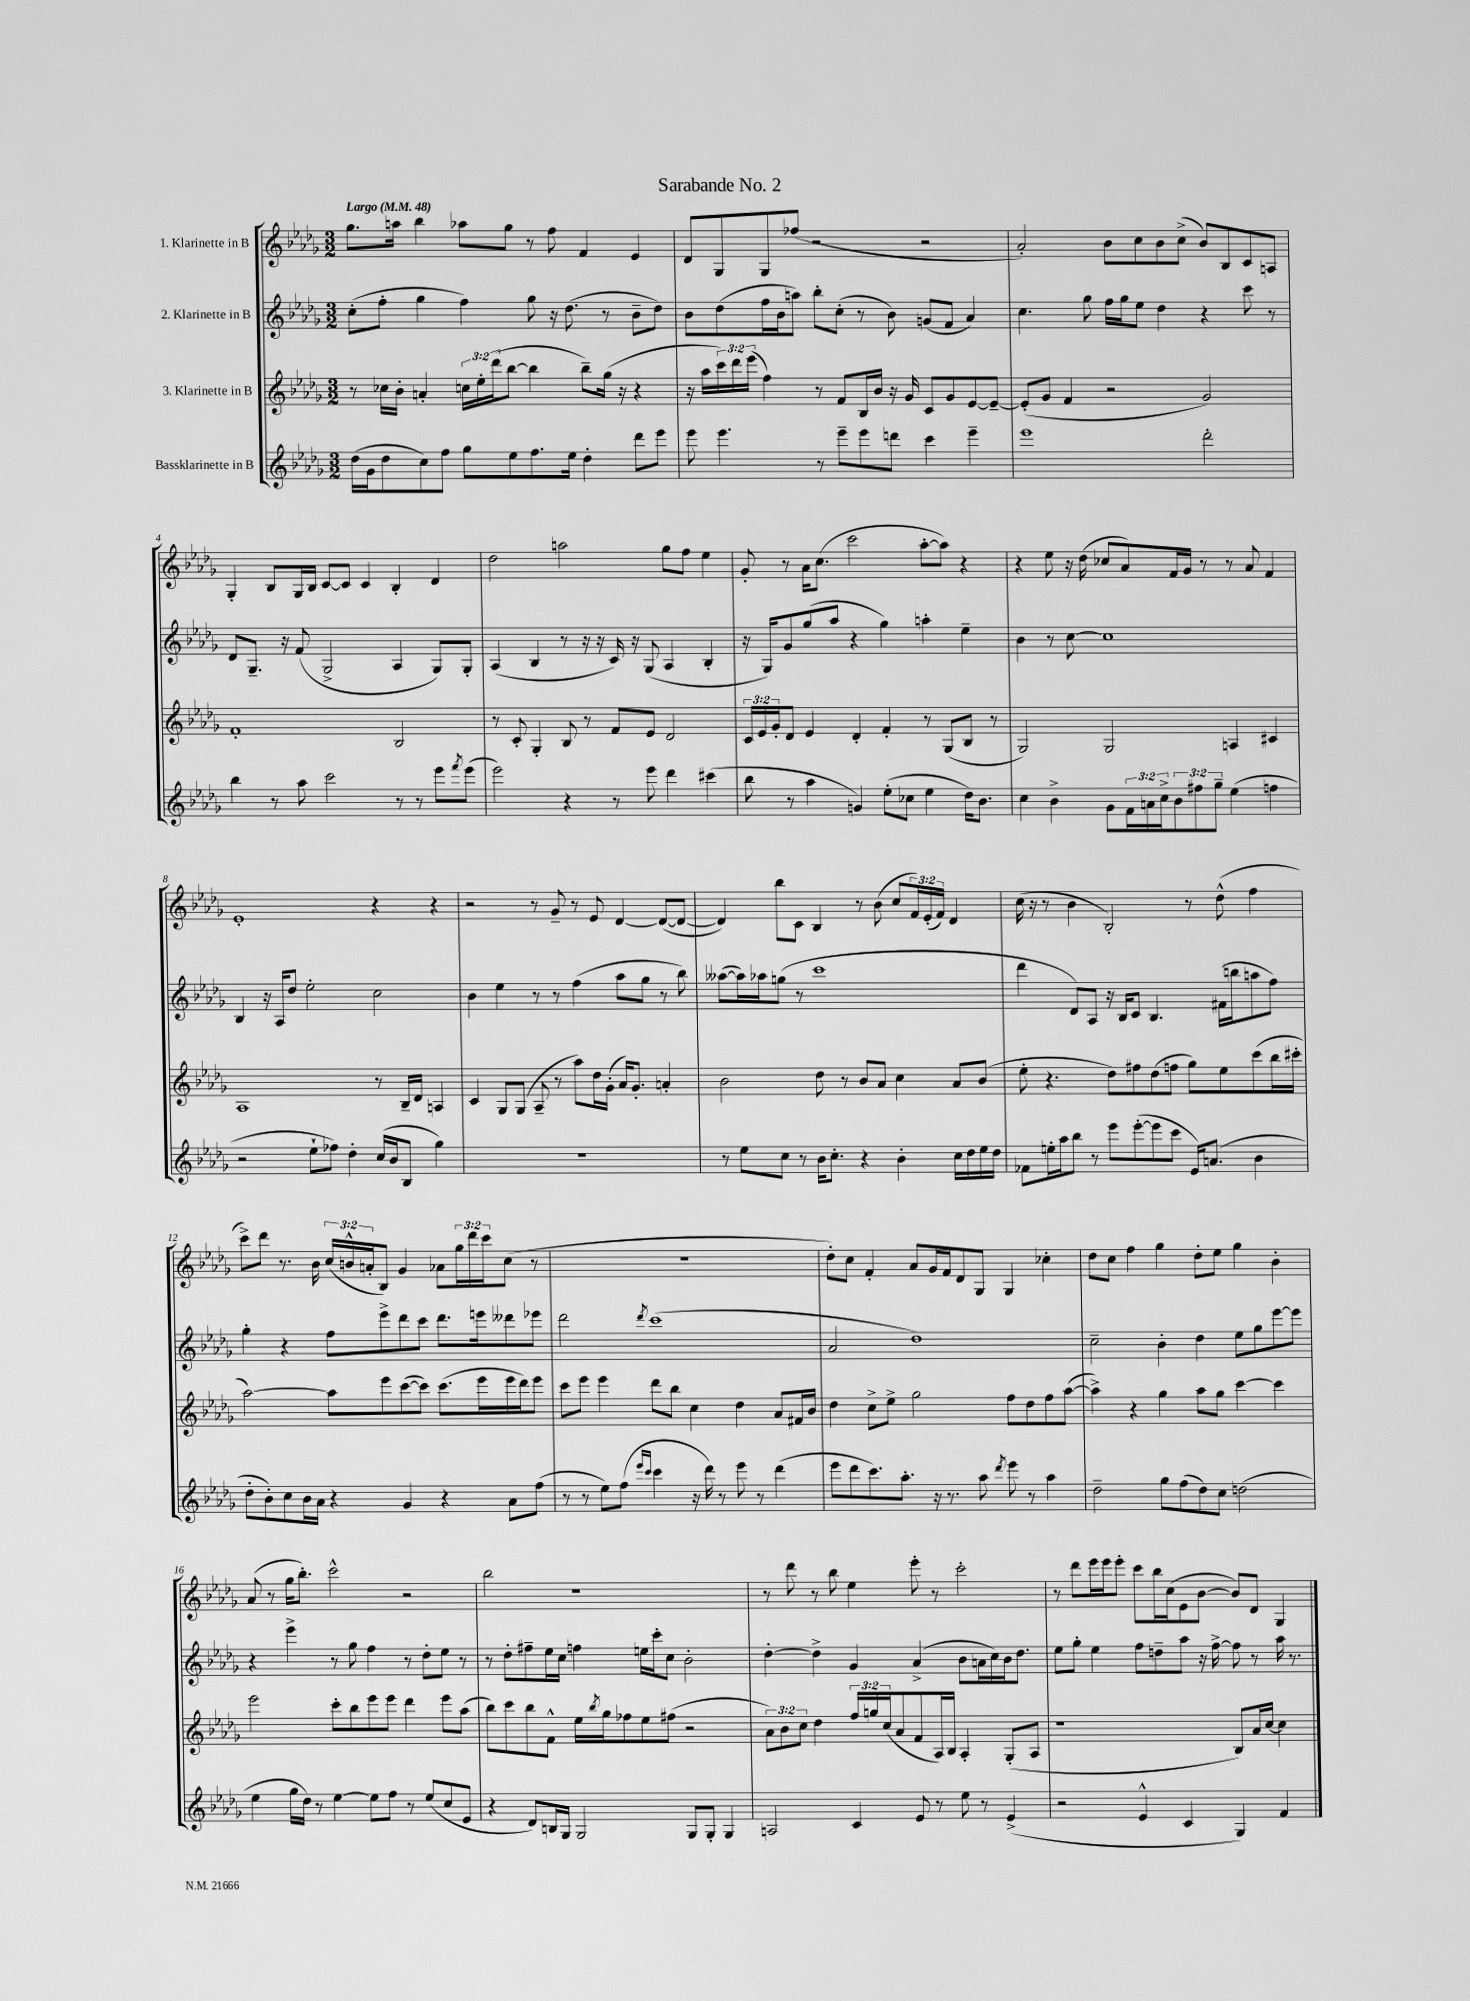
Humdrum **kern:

**kern	**kern	**kern	**kern
*staff4	*staff3	*staff2	*staff1
*clefG2	*clefG2	*clefG2	*clefG2
*k[b-e-a-d-g-]	*k[b-e-a-d-g-]	*k[b-e-a-d-g-]	*k[b-e-a-d-g-]
*M3/2	*M3/2	*M3/2	*M3/2
*MM48	*MM48	*MM48	*MM48
(16dd-	8r	(8cc'	8.gg-
16g-	.	.	.
8dd-	16cc-	8ff'	.
.	16b-'	.	16aa
8cc)	4a'	4gg-	4bb-
8ff	.	.	.
8gg-	24cc	4ff)	8aa-
.	24ee-'	.	.
.	(24ddd-	.	.
8ee-	[8bb-	.	8gg-
8.ff	4bb-]	8gg-	8r
.	.	16r	8ff
16ee-	.	(8.dd-	.
4dd-'	8bb-~)	.	4f
.	(16gg-	8r	.
.	16r	.	.
8ddd-	4r	8b-~	4e-
8eee-	.	8dd-)	.
=	=	=	=
8eee-	16r	8b-	8d-
.	16aa-	.	.
4.eee-	24ccc)	(8dd-	8G-
.	24ddd-	.	.
.	(24eee-	.	.
.	4ff)	16ff	8G-
.	.	16b-	.
.	.	8aa)	(8ff-
8r	8r	8bb-'	2r
8eee-~	8f	(8cc'	.
8eee-	16B-	8r	.
.	16b-	.	.
8ddd	16r	8b-)	.
.	16g-	.	.
4ccc	8c	(8g	2r
.	8g-	8f	.
4eee-~	[8e-	4a-)	.
.	8e-~_	.	.
=	=	=	=
1eee-	(8e-']	4.cc	2a-')
.	8g-	.	.
.	4f	.	.
.	.	8gg-	.
.	2r	16ff	8b-
.	.	16gg-	.
.	.	8ee-	8cc
.	.	4dd-	8b-
.	.	.	(8cc^
2ddd-'	2g-)	4r	8b-)
.	.	.	8B-
.	.	8ccc	8c
.	.	8r	8A
=	=	=	=
4bb-	1f'	8d-	4G-'
.	.	8.G-~	.
8r	.	.	8B-
.	.	16r	.
8aa-	.	(8f	16G-
.	.	.	16B-
2ccc	.	2G-^	[8c
.	.	.	8c]
.	.	.	4c
8r	2B-	4A-	4B-'
8r	.	.	.
8eee-	.	8G-)	4d-
8qfff	.	.	.
(8eee-	.	8G-'	.
=	=	=	=
2eee-)	8r	(4A-	2dd-
.	8c'	.	.
.	4G-'	4B-	.
4r	8B-	8r	2aa
.	8r	16r	.
.	.	16r	.
8r	8f	16c)	.
.	.	16r	.
8eee-	8e-	(8G-	.
4ddd-	2d-	4A-	8gg-
.	.	.	8ff
(4ccc#	.	4B-'	4ee-
=	=	=	=
8bb-	24c	16r	8g-'
.	24e-	.	.
.	.	16G-)	.
.	24g-'	.	.
8r	8d-	8g-	8r
4aa-	4e-	(8gg-	16a-
.	.	.	(8.cc
.	.	8aa-	.
4g)	4d-'	4r	2ccc
(8ee-'	4f'	4gg-)	.
8cc-	.	.	.
4ee-	8r	4aa'	[8aa-'
.	(8G-	.	8aa-])
16dd-)	8B-	4ee-~	4r
8.b-	.	.	.
.	8r	.	.
=	=	=	=
4cc	2G-)	4b-	4r
4b-^	.	8r	8ee-
.	.	[8cc	16r
.	.	.	(16dd-
8g-	2G-	1cc]	8cc-
24f	.	.	8a-)
24a	.	.	.
24cc^	.	.	.
12b-	.	.	16f
.	.	.	16g-
12ff#	.	.	.
.	.	.	8r
12gg-~	.	.	.
(4ee-	4A	.	8r
.	.	.	8a-
4ff	4c#	.	4f
=	=	=	=
2r	1A-	4B-	1e-'
.	.	16r	.
.	.	16A-	.
.	.	8dd-	.
8ee-`	.	2ee-'	.
8ff-)	.	.	.
4dd-'	.	.	.
(16cc	8r	2cc	4r
16b-	.	.	.
8B-	16B-~	.	.
.	16d-	.	.
4gg-)	4A	.	4r
=	=	=	=
1.r	4c	4b-	2r
.	8G-	4ee-	.
.	(8G-	.	.
.	8A-~	8r	8r
.	8r	8r	8g-~
.	8aa-)	(4ff	8r
.	16dd-	.	8e-
.	(16g-'	.	.
.	16a-)	8aa-	[4d-
.	8.g-'	.	.
.	.	8gg-	.
.	4a'	8r	(8d-_
.	.	8bb-)	8d-_
=	=	=	=
8r	2b-	([8aa--	4d-])
8ee-	.	16aa--])	.
.	.	16aa-	.
8cc	.	(8gg	8bb-
8r	.	8r	8c
16b-	8dd-	1ccc	4B-
8.cc'	.	.	.
.	8r	.	.
4r	8b-	.	8r
.	8a-	.	(8b-
4b-'	4cc	.	8cc
.	.	.	24f)
.	.	.	(24e-'
.	.	.	24f)
16cc	8a-	.	4d-
16dd-	.	.	.
16ee-	(8b-	.	.
16dd-	.	.	.
=	=	=	=
8f-	8ee-'	4ddd-	(16cc
.	.	.	16r
16ee'	4.r	.	8r
16aa-	.	.	.
8bb-	.	8d-)	4b-
8r	.	8A-	.
8eee-	8dd-)	16r	2B-')
.	.	16B-	.
([8eee-'	8ff#	8c	.
8eee-]	(8dd-	4.B-	.
8ccc	8ff	.	.
16e-)	8gg-)	.	8r
(8.a	.	.	.
.	8ee-	(16f#	(8dd-^^
.	.	16bb	.
4b-	(8ccc	8aa	4ff
.	16bb-	8ff)	.
.	16ccc#'	.	.
=	=	=	=
8dd-'	[2aa-)	4gg-'	8ccc^)
8b-')	.	.	8ddd-
8cc	.	4r	8.r
16b-	.	.	.
16a-	.	.	16b-
4r	8aa-]	8ff	(24cc
.	.	.	24b^^
.	.	.	24a'
.	8eee-	8eee-^	8B-)
4g-	([8ccc	8ddd-	4g-
.	8ccc])	8ccc	.
4r	(8.ccc	8.ddd-	8a-
.	.	.	24gg-
.	.	.	24ddd-
.	16eee-	16eee	.
.	.	.	24ccc
8a-	16eee-	8ddd--	(8cc
.	16ddd-)	.	.
(8ff	8eee-	8eee-	8r
=	=	=	=
8r	8ccc	2ddd-	1.r
8r	8eee-	.	.
8ee-)	4eee-	.	.
(8ff	.	.	.
16qqeee-	.	.	.
16qqccc	.	8qddd-	.
4ccc	8ddd-	(1ccc	.
.	8bb-	.	.
16r	4cc	.	.
16ddd-)	.	.	.
8r	.	.	.
8eee-	4dd-	.	.
8r	.	.	.
(4ddd-	8a-	.	.
.	16f#	.	.
.	16b-	.	.
=	=	=	=
8eee-	4dd-	2a-	8dd-')
8ddd-	.	.	8cc
8.ccc)	8cc^	.	4f'
.	8ee-^	.	.
8.aa-'	.	.	.
.	2gg-	1dd-)	8a-
16r	.	.	16g-
8.r	.	.	16f
.	.	.	8d-
8aa-	.	.	8G-
8qddd-	.	.	.
8eee-	8ff	.	4G-
8r	8dd-	.	.
4aa-	8ff	.	4cc-'
.	([8aa-	.	.
=	=	=	=
2dd-~	4aa-^])	2cc~	8dd-
.	.	.	8cc
.	4r	.	4ff
8gg-	4gg-	4b-'	4gg-
(8ff	.	.	.
8dd-)	8aa-	4dd-	8dd-'
8cc	8gg-	.	8ee-
(2dd	[4ccc	8ee-	4gg-
.	.	8gg-	.
.	4ccc]	[8eee-	4b-'
.	.	8eee-]	.
=	=	=	=
4ee-	2eee-	4r	(8a-
.	.	.	8r
16gg-	.	4eee-^	16gg-
16dd-)	.	.	8.bb-')
8r	.	.	.
[4ee-	8ccc'	8r	2ccc^^
.	8bb-	8gg-	.
8ee-]	8eee-	4ff	.
8ff	8eee-	.	.
8r	4ddd-	8r	2r
(8ee-	.	8dd-'	.
8cc	8eee-	8ee-	.
8e-	(8aa-	8r	.
=	=	=	=
4r	8bb-)	8r	2bb-
.	8ccc	8dd-'	.
8d-)	8bb-	8ff#~	.
16B	8f^^	16ee-	.
16G-	.	16cc	.
2G-	16ee-	4ff	1r
.	8qbb-	.	.
.	16gg-	.	.
.	8ff-	.	.
.	8ee-	16ee	.
.	.	16ccc'	.
.	(8ff#	8cc	.
8G-	2r	2b-'	.
8G-'	.	.	.
4G-	.	.	.
=	=	=	=
2A	12a-)	[4dd-'	8r
.	12b-	.	.
.	.	.	8ddd-
.	12cc	.	.
.	4dd-	4dd-^]	8r
.	.	.	8bb-
4c	24ff	4g-	4ee-
.	24gg	.	.
.	(24cc	.	.
.	8a-	.	.
8e-	8f	(4a-^	8eee-'
8r	16A-)	.	8r
.	16B-	.	.
8ee-	4A-'	8b-	2ccc'
8r	.	16a	.
.	.	16cc)	.
(4e-^	(8G-'	16b-	.
.	.	8.dd-	.
.	8A-	.	.
=	=	=	=
2r	1r	8ee-	8r
.	.	8gg-'	8ddd-
.	.	4ee-	16eee-
.	.	.	16eee-
.	.	.	8eee-'
4e-^^	.	8ff	8ccc
.	.	8dd~	16bb-
.	.	.	(16cc
4c	.	8aa-	8e-
.	.	16r	[8b-
.	.	[16ff^	.
4G-)	8B-)	8ff]	8b-])
.	16a-	8r	8d-
.	[16cc	.	.
4f	4cc]	16aa-	4G-
.	.	8.r	.
==	==	==	==
*-	*-	*-	*-
